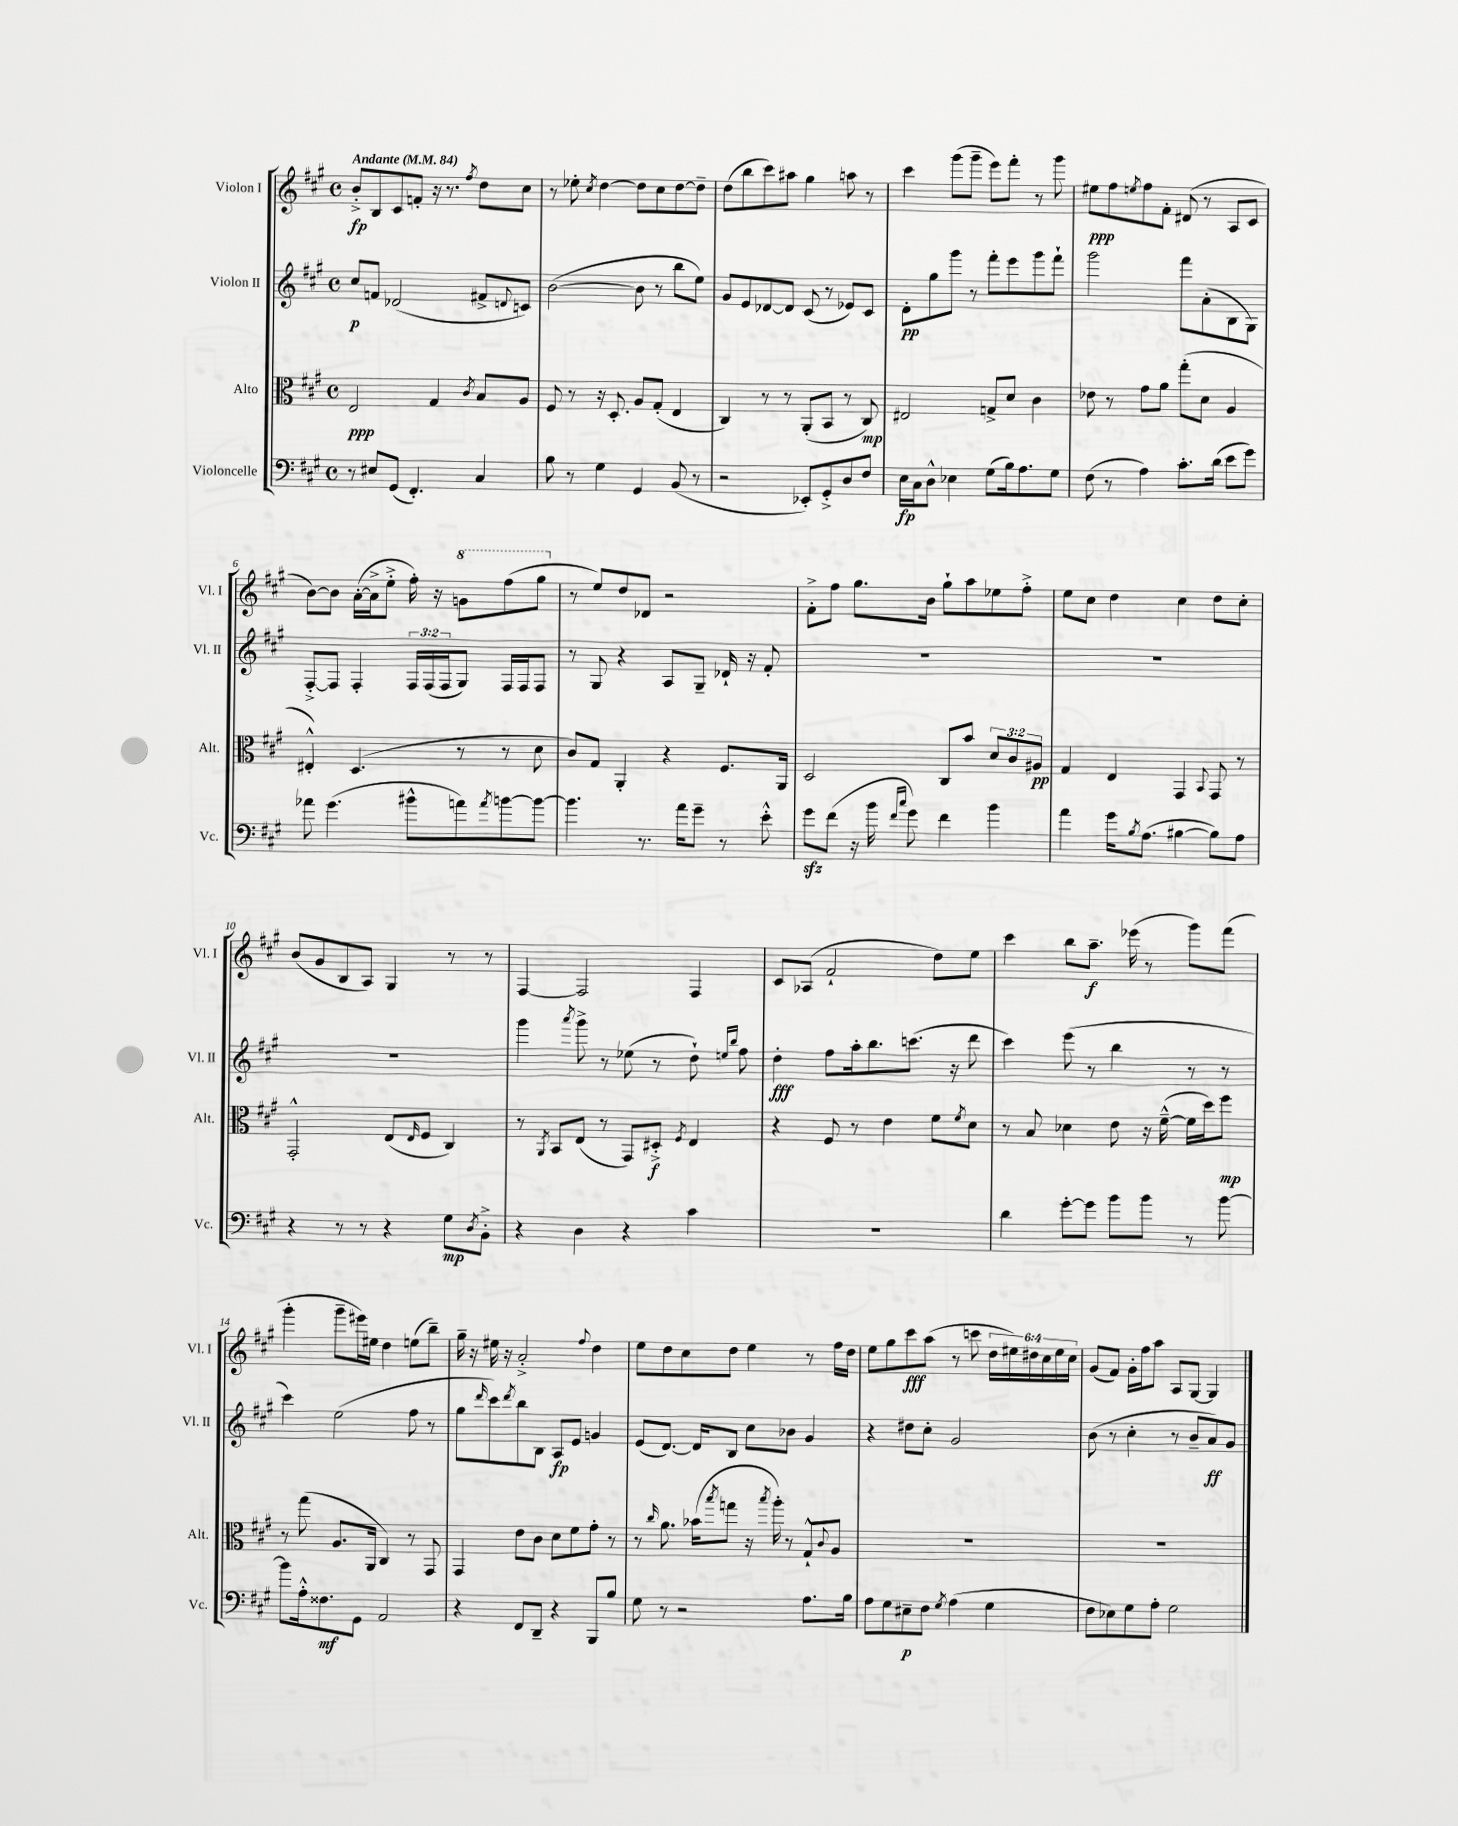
<<
\new StaffGroup <<
\new Staff = "s0" \with { instrumentName = "Violon I" shortInstrumentName = "Vl. I" } {
    \clef treble \key a \major \defaultTimeSignature \time 4/4 \override Staff.TupletNumber.text = #tuplet-number::calc-fraction-text \tempo "Andante" 4 = 84
    b'8-.->\fp b8 cis'8 f'8-. r16 r8. \acciaccatura { fis''8 } d''8 cis''8 |
    r8 ees''8-. \acciaccatura { cis''8 } d''4~ d''8 cis''8 d''8~ d''8-- |
    d''8( b''8 cis'''8) ais''8 gis''4 a''8 r8 |
    cis'''4 gis'''8( gis'''8-- e'''8) fis'''8-. r8 gis'''8 |
    eis''8\ppp fis''8 \acciaccatura { e''8 } fis''8 fis'8-. dis'8( r8 a8 cis'8 |
    b'8~) b'8 a'16~-.( a'16-> e''8-.-> fis''16-.) r16 \ottava #1 g''8 fis'''8( gis'''8 \ottava #0 |
    r8 e''8) d''8 des'8 r2 |
    fis'8-.-> fis''8 gis''8. b'16 gis''8-! a''8 ees''8 fis''8-.-> |
    e''8 cis''8 d''4 cis''4 d''8 cis''8-. |
    b'8( gis'8 b8 a8) gis4 r8 r8 |
    fis4~ fis2 fis4 |
    cis'8 aes8( fis'2-! d''8) e''8 |
    cis'''4 b''8 a''8.--\f ees'''16( r8 gis'''8) fis'''8( |
    gis'''4-. gis'''8-- eis'''16) eis''16 d''4 e''8( b''8--) |
    gis''16-- r16 eis''16 r16 a'2-.-> \appoggiatura { fis''8 } d''4 |
    e''8 d''8 cis''8 d''8 e''4 r8 fis''16 d''16 |
    e''8 gis''8 cis'''8\fff a''8( r8 c'''8 \tuplet 6/4 { d''16 eis''16) dis''16 cis''16 eis''16 cis''16 } |
    gis'8( fis'8) gis'16-. fis''16 a''8 a8 gis8~ gis4 \bar "|." |
}
\new Staff = "s1" \with { instrumentName = "Violon II" shortInstrumentName = "Vl. II" } {
    \clef treble \key a \major \defaultTimeSignature \time 4/4 \override Staff.TupletNumber.text = #tuplet-number::calc-fraction-text
    cis''8\p f'8 des'2( fis'8-> \appoggiatura { d'8 } c'8) |
    b'2~( b'8 r8 b''8 e''8) |
    gis'8 e'8 des'8~ des'8 cis'8( r8 ees'8) cis'8 |
    d'8-.\pp gis''8 gis'''8 r8 fis'''8-. e'''8 gis'''8 fis'''8-! |
    gis'''2 fis'''8 a'8-.( b8 gis8) |
    fis8~-.-> fis8 fis4-. \tuplet 3/2 { fis16 fis16( fis16 } gis8) fis16 fis16 fis8 |
    r8 gis8 r4 a8 gis8-- des'16-! r16 fis'8-. |
    R1 |
    R1 |
    R1 |
    gis'''4 \acciaccatura { a'''8 } gis'''8-> r8 ees''8( r8 d''8-!) \grace { e''16 b''16 } fis''8 |
    d''4-.\fff fis''8 a''16-. b''8. c'''8.( r16 d'''8 |
    cis'''4) e'''8( r8 b''4 r8 r8 |
    cis'''4) e''2( fis''8 r8 |
    gis''8 \grace { d'''16 } cis'''8) \acciaccatura { d'''8 } b''8 b8 a8\fp e'8 g'4 |
    e'8( d'8.~) d'16 b8 cis''8 bes'8 gis'4 |
    r4 dis''8 cis''8-. gis'2 |
    b'8( r8 cis''4-. r8 b'8-- a'8\ff) gis'8 \bar "|." |
}
\new Staff = "s2" \with { instrumentName = "Alto" shortInstrumentName = "Alt." } {
    \clef alto \key a \major \defaultTimeSignature \time 4/4 \override Staff.TupletNumber.text = #tuplet-number::calc-fraction-text
    e2\ppp gis4 \acciaccatura { cis'8 } b8 a8 |
    fis8 r8 r16 d8.-. a8 gis8-.( e4 |
    cis4) r8 r8 a,8-.( b,8 r8 cis8\mp) |
    eis2 g8-> d'8 cis'4 |
    ees'8 r8 gis'8 a'8 gis''8-.( d'8 a4 |
    eis4-.-^) d4.( r8 r8 d'8 |
    cis'8) gis8 a,4-. r4 fis8. a,16 |
    d2 cis8 b'8 \tuplet 3/2 { d'8 cis'8 ais8\pp } |
    gis4 e4 gis,4 \appoggiatura { b,8 } gis,8 r8 |
    gis,2-.-^ e8( \grace { e16 } fis8 cis4) |
    r8 \acciaccatura { a,8 } b,8 e8( r8 gis,8) dis8-.->\f \acciaccatura { fis8 } e4 |
    r4 fis8 r8 e'4 fis'8 \acciaccatura { fis'8 } d'8 |
    r8 b8 des'4 e'8 r16 fis'16~---^( fis'16 d''16) fis''8\mp |
    r8 gis''8( a8. a,16 cis4) r8 gis,8 |
    gis,4 e'8 cis'8 d'8 fis'8 gis'8-. r8 |
    r8 \grace { cis''16 } a'8. bes'16( \acciaccatura { b''8 } g''8 r16 \acciaccatura { b''8 } a''16-.) r8 gis8-!-^ \appoggiatura { cis'8 } a8 |
    R1 |
    R1 \bar "|." |
}
\new Staff = "s3" \with { instrumentName = "Violoncelle" shortInstrumentName = "Vc." } {
    \clef bass \key a \major \defaultTimeSignature \time 4/4
    r8 eis8 gis,8( fis,4.-.) cis4 |
    b8 r8 gis4 gis,4 b,8( r8 |
    r2 ees,8-.) gis,8-.-> d8 fis8 |
    e16\fp cis16 d8-^ ees4 gis8( b16) a8. gis8 |
    fis8( r8 a4) cis'8.-. d'16( e'8 gis'8) |
    aes'8 gis'4.( bis'8-^ a'8) \acciaccatura { a'8 } b'8~ b'8~ |
    b'4. r8. a'16 gis'8-- r8 e'8-.-^ |
    gis'8\sfz fis'8( r16 b'16 \grace { fis'16 cis''16 } gis'8) fis'4 b'4 |
    a'4 gis'16 \acciaccatura { b8 } a8.( bis4~ bis8) a8 |
    r4 r8 r8 r4 gis8\mp \acciaccatura { d8 } b,8-.-> |
    r4 d4 r4 cis'4 |
    R1 |
    d'4 gis'8~-. gis'8 b'8 b'8 r8 b'8~ |
    b'8 a16-.-^ fisis8.\mf gis,8 a,2 |
    r4 fis,8 d,8-- r4 b,,8 b8 |
    gis8 r8 r2 a8. b16 |
    a8 gis8 eis8--\p fis8 \acciaccatura { gis8 } a4( gis4 |
    fis8 ees8) gis8 a8-. gis2 \bar "|." |
}
>>
>>
